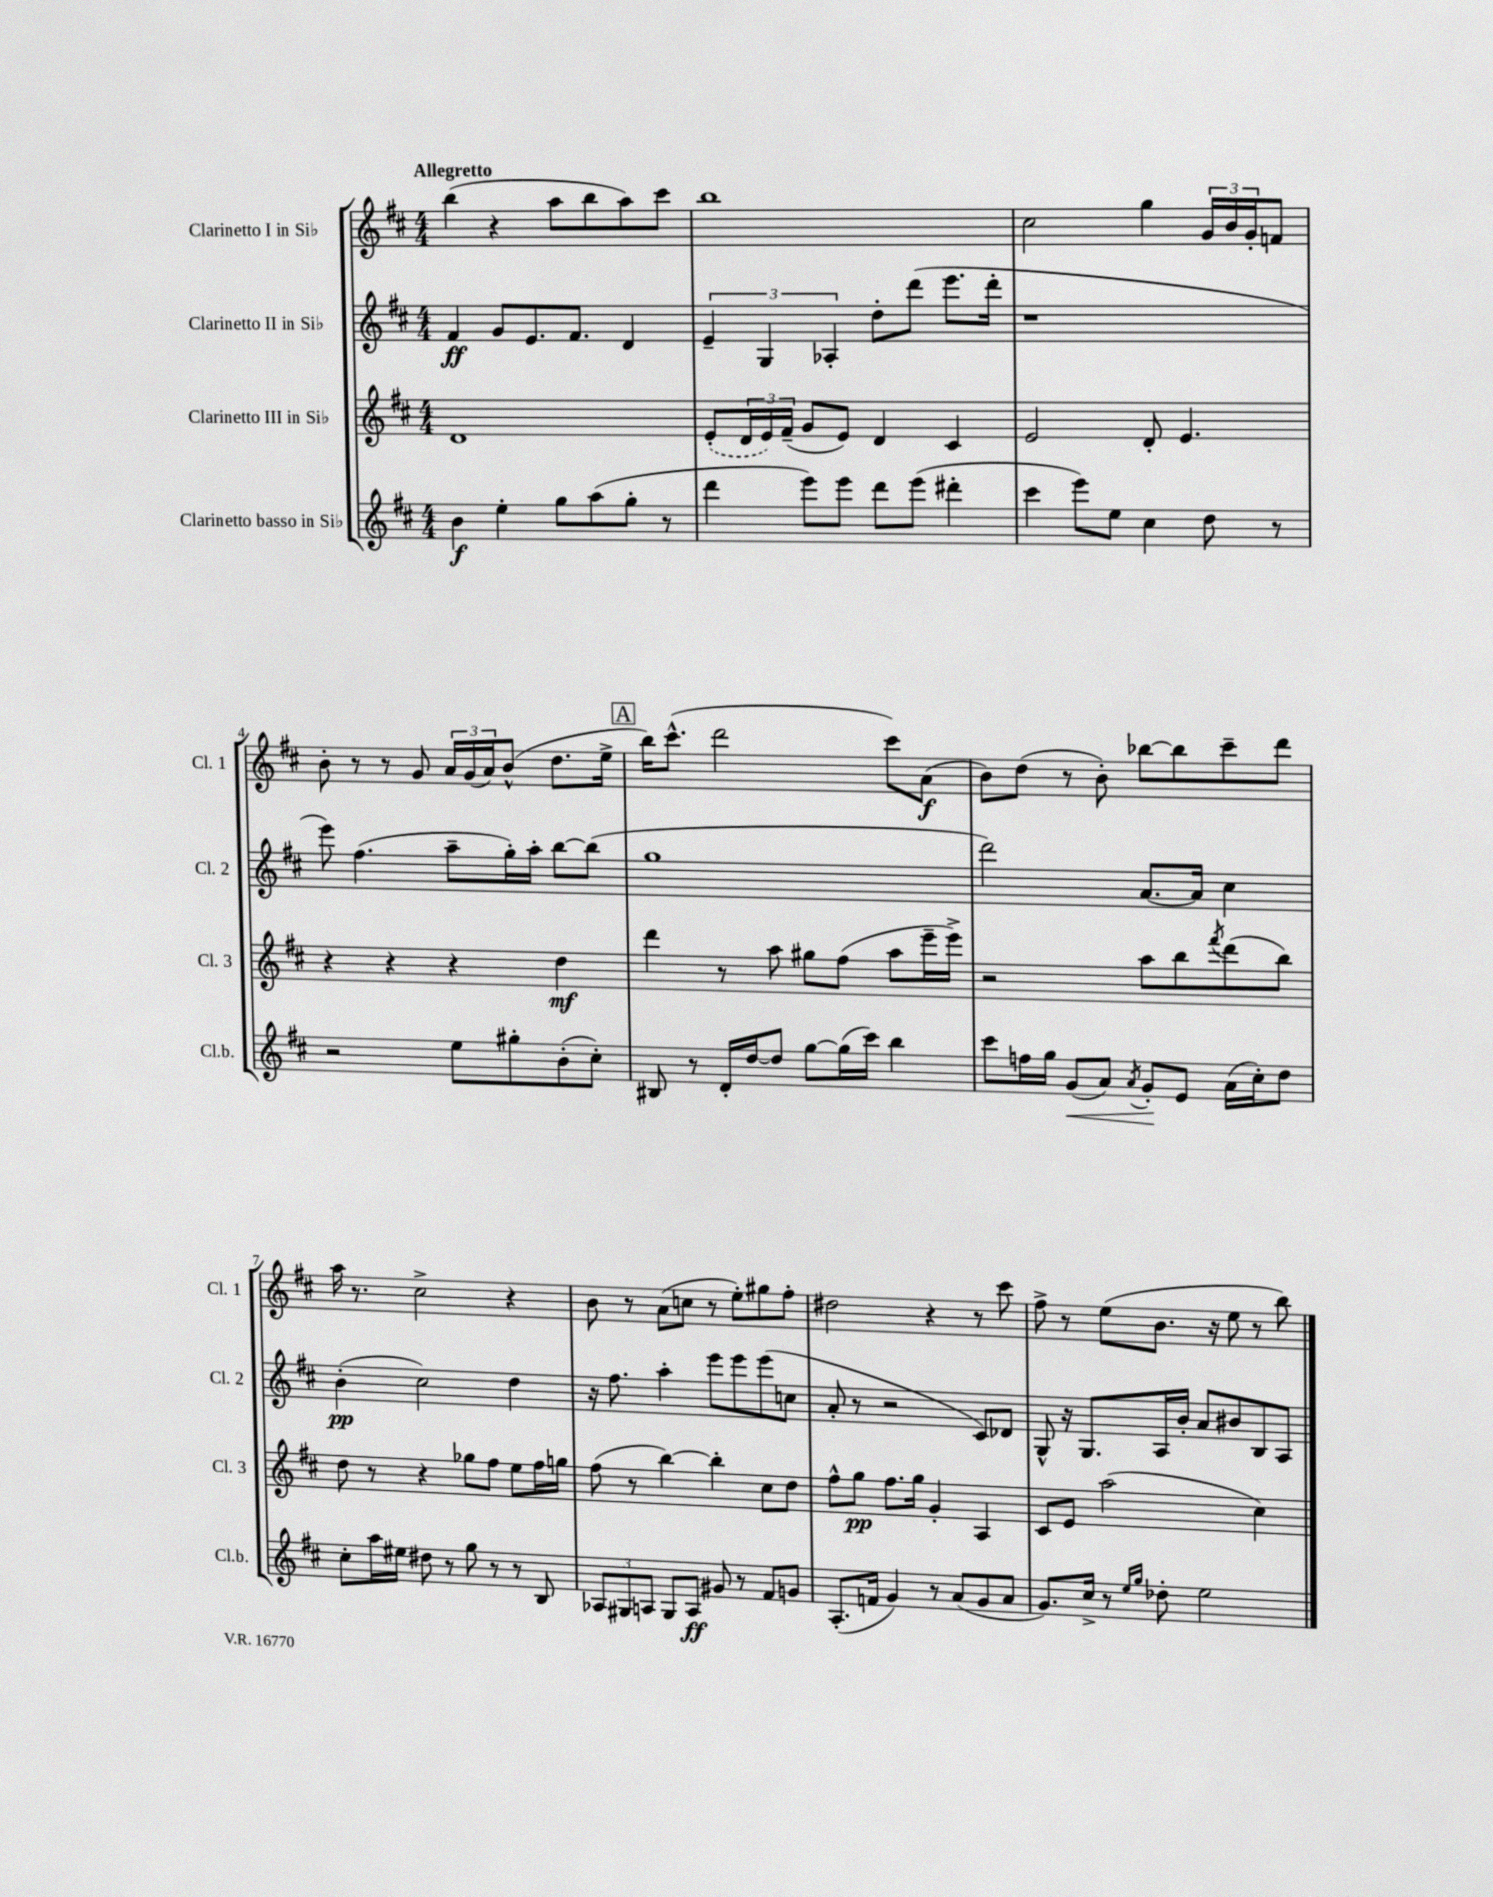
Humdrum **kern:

**kern	**kern	**kern	**kern
*staff4	*staff3	*staff2	*staff1
*clefG2	*clefG2	*clefG2	*clefG2
*k[f#c#]	*k[f#c#]	*k[f#c#]	*k[f#c#]
*M4/4	*M4/4	*M4/4	*M4/4
4b\	1d	4f#/	(4bb\
4ee'\	.	8g/L	4r
.	.	8.e/	.
8gg\L	.	.	8aa\L
.	.	8.f#/J	.
(8aa\	.	.	8bb\
8gg'\J	.	4d/	8aa\)
8r	.	.	8ccc#\J
=	=	=	=
4ddd\	(8e'/L	6e~/	1bb
.	24d/L	.	.
.	24e/)	6G/	.
.	(24f#~/JJ	.	.
8eee\L)	8g/L	.	.
.	.	6A-'/	.
8eee\J	8e/J)	.	.
8ddd\L	4d/	8dd'\L	.
(8eee\J	.	(8ddd\J	.
4ddd#'\	4c#/	8.eee\L	.
.	.	16ddd'\Jk	.
=	=	=	=
4ccc#\	2e/	1r	2cc#\
8eee\L)	.	.	.
8ee\J	.	.	.
4cc#\	8d'/	.	4gg\
.	4.e/	.	.
8dd\	.	.	24g/LL
.	.	.	24b/
.	.	.	24g'/J
8r	.	.	8f/J
=	=	=	=
2r	4r	8eee\)	8b'\
.	.	(4.ff#\	8r
.	4r	.	8r
.	.	.	8g/
8ee\L	4r	8aa~\L	24a/LL
.	.	.	(24g/
.	.	.	24a/J)
8gg#'\	.	16gg'\L)	(8b^^/J
.	.	16aa'\JJ	.
(8b'\	4dd\	[8bb\L	8.dd\L
8cc#'\J)	.	(8bb\]J	.
.	.	.	16ee^\Jk
=	=	=	=
8B#/	4ddd\	1gg	16bb\LK)
.	.	.	(8.ccc#^^\J
8r	.	.	.
16d'/LL	8r	.	2ddd\
[16dd/J	.	.	.
8dd/]J	8aa\	.	.
[8gg\L	8gg#\L	.	.
(16gg\]L	(8ff#\J	.	.
16ccc#\JJ)	.	.	.
4bb\	8aa\L	.	8ccc#\L)
.	16eee~\L	.	(8a\J
.	16eee^\JJ)	.	.
=	=	=	=
8ccc#\L	2r	2ddd\)	8b\L)
16ff\L	.	.	(8dd\J
16gg\JJ	.	.	.
(8g/L	.	.	8r
8a/J)	.	.	8b'\)
8qa/	.	.	.
8g'/L	8aa\L	[8.a/L	[8bb-\L
8e/J	8bb\	.	8bb-\]
.	.	16a/]Jk	.
.	8qfff#/	.	.
(16a\LL	(8ddd\	4cc#\	8ccc#~\
16cc#'\J)	.	.	.
8dd\J	8bb\J)	.	8ddd\J
=	=	=	=
8cc#'\L	8dd\	(4b'\	16aa\
.	.	.	8.r
16aa\L	8r	.	.
16ee#\JJ	.	.	.
8dd#\	4r	2cc#\)	2cc#^\
8r	.	.	.
8gg\	8gg-\L	.	.
8r	8ff#\J	.	.
8r	8ee\L	4dd\	4r
8B/	16ff#\L	.	.
.	16gg\JJ	.	.
=	=	=	=
12A-/L	(8ff#\	16r	8b\
.	.	8.ff#\	.
12G#/	.	.	.
.	8r	.	8r
12A/J	.	.	.
8G#/L	[4bb\)	4aa'\	(8a\L
8A/J	.	.	8cc\J
8g#/	4bb'\]	8eee\L	8r
8r	.	8eee\	8ee'\L)
8f#/L	8cc#\L	(8eee\	8gg#\
8g/J	8dd\J	8cc\J	8ff#'\J
=	=	=	=
(8.A'/L	8ff#^^\L	8a'/	2dd#\
.	8gg\J	8r	.
16f/Jk	.	.	.
4g/)	8.ff#\L	2r	.
.	16gg\Jk	.	.
8r	4g'/	.	4r
(8a/L	.	.	.
8g/	4A/	8c#/L)	8r
8a/J	.	8d-/J	8ccc#\
=	=	=	=
8.g/L)	8c#/L	8G^^/	8ff#^\
.	8e/J	16r	8r
16cc#^/Jk	.	8.G/L	.
8r	(2aa\	.	(8ee\L
16qqee/LL	.	.	.
16qqgg/JJ	.	.	.
8dd-'\	.	16A/L	8.b\J
.	.	16b'/JJ	.
2ee\	.	8a/L	.
.	.	.	16r
.	.	8b#/	8ee\
.	4cc#\)	8B/	8r
.	.	8A/J	8bb\)
==	==	==	==
*-	*-	*-	*-
